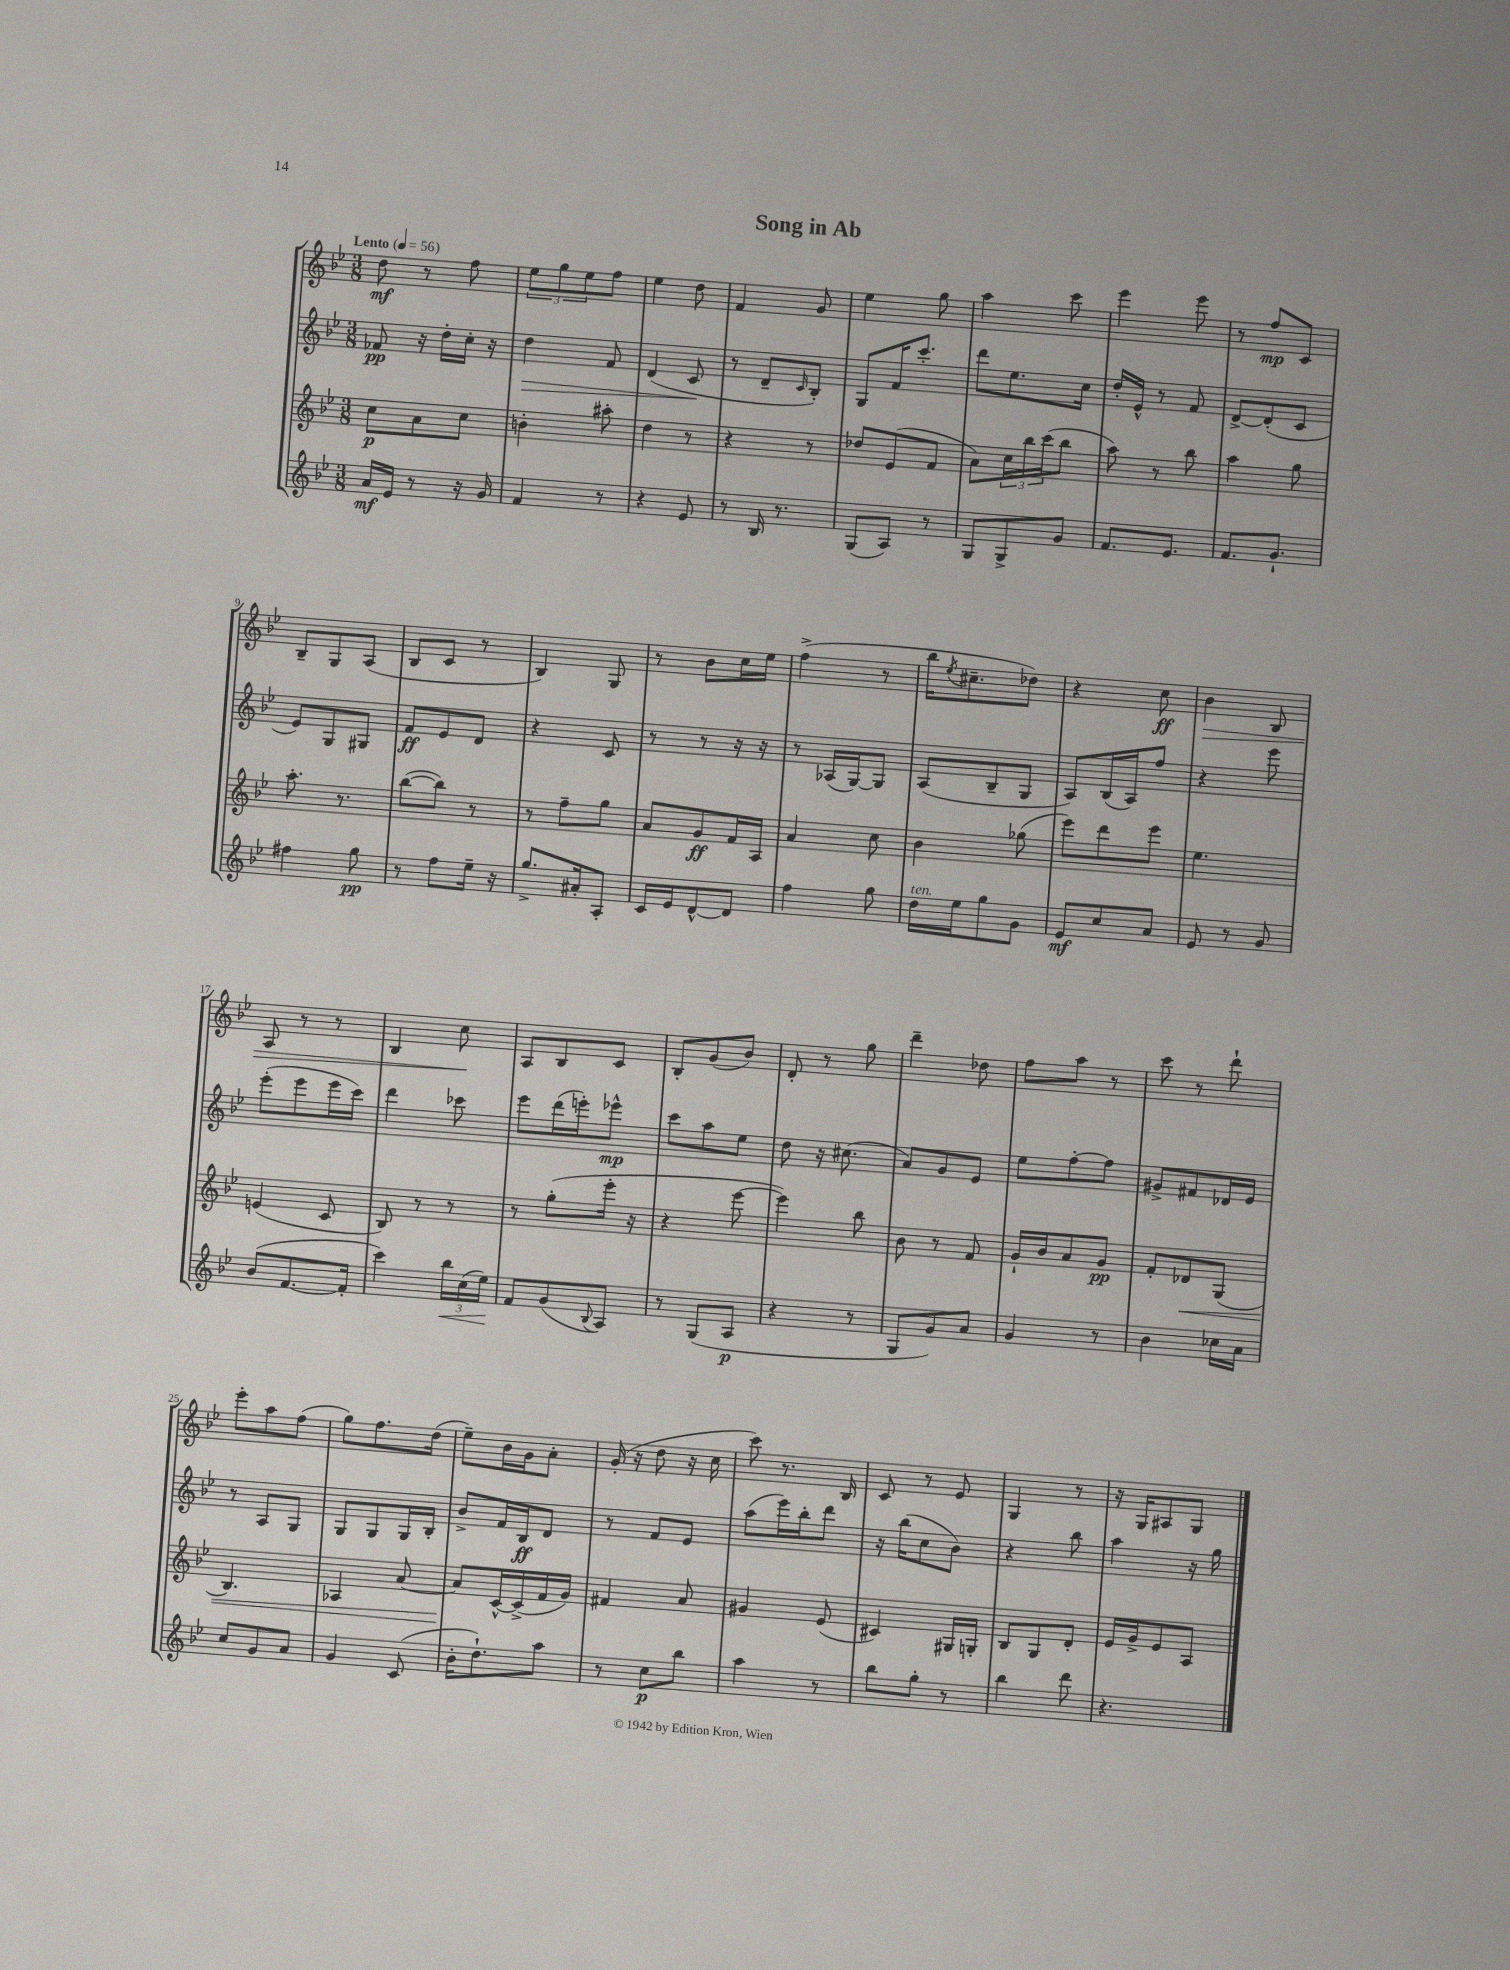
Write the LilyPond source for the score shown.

\header { title = "Song in Ab" }
<<
\new StaffGroup <<
\new Staff = "s0" {
    \clef treble \key bes \major \numericTimeSignature \time 3/8 \tempo "Lento" 4 = 56
    d''8\mf r8 f''8 |
    \tuplet 3/2 { ees''8 g''8 ees''8 } f''8 |
    ees''4 d''8 |
    f'4 g'8 |
    ees''4 g''8 |
    a''4 c'''8 |
    ees'''4 ees'''8 |
    r8 f''8\mp c'8 |
    bes8-- g8 a8( |
    bes8 c'8 r8 |
    bes4) g8 |
    r8 bes'8 c''16 ees''16 |
    f''4->( r8 |
    bes''16 \acciaccatura { ees''8 } cis''8.-- des''8) |
    r4 c''8\ff |
    bes'4\> bes8 |
    a8 r8 r8 |
    bes4 c''8\! |
    a8 bes8 c'8 |
    bes8-. g'8( bes'8) |
    d'8-. r8 g''8 |
    d'''4-- des''8 |
    f''8 a''8 r8 |
    c'''8 r8 d'''8-! |
    ees'''8-. a''8 f''8( |
    g''8) f''8. d''16( |
    ees''8--) bes'16 g'16 a'8-. |
    g'16-.( r16 d''8 r16 c''16 |
    c'''8) r8. bes16 |
    c'8 r8 ees'8 |
    g4 r8 |
    r16 g16 ais8 g8 \bar "|." |
}
\new Staff = "s1" {
    \clef treble \key bes \major \numericTimeSignature \time 3/8
    fes'8\pp r16 d''16-. c''16-. r16 |
    d''4\> f'8 |
    d'4( c'8\! |
    r8 d'8-- \grace { c'16 } bes8-.) |
    g8 f'16 c'''8.-. |
    d'''8 ees''8. c''16 |
    d''16-. ees'16-^ r8 f'8 |
    d'8~-> d'8-.( c'8 |
    ees'8) g8 gis8 |
    f'8\ff ees'8 d'8 |
    r4 c'8 |
    r8 r8 r16 r16 |
    r8 aes16( g16~) g8 |
    a8( bes8-- g8 |
    a8) bes16( a16) f''8 |
    r4 ees'''8 |
    ees'''8-.( ees'''8 ees'''16 c'''16) |
    d'''4 ces'''8 |
    ees'''8 d'''16( e'''16-.) ees'''8-^\mp |
    c'''8 a''8 ees''8 |
    d''8 r16 cis''8.( |
    a'8) g'8 ees'8 |
    ees''8 f''8~-. f''8 |
    gis'8-> fis'8 des'16 ees'16 |
    r8 a8 g8 |
    g8 g8 g16 bes16-. |
    bes'8-> f'16 bes16\ff d'8 |
    r8 f'8 ees'8 |
    a''8( ees'''16) bes''16-. d'''8 |
    r16 bes''16( c''8 bes'8) |
    r4 bes''8 |
    a''4 r16 g''16 \bar "|." |
}
\new Staff = "s2" {
    \clef treble \key bes \major \numericTimeSignature \time 3/8
    c''8\p a'8 c''8 |
    b'4-. ais''8-. |
    d''4 r8 |
    r4 r8 |
    des''8 ees'8( f'8 |
    a'8) \tuplet 3/2 { c''16 bes''16 c'''16( } bes''8 |
    a''8) r8 bes''8 |
    a''4 g''8 |
    a''8.-. r8. |
    bes''8~( bes''8) r8 |
    r8 f''8-- g''8 |
    a'8 g'8\ff f'16 a16 |
    a'4 c''8 |
    bes'4 ges''8( |
    ees'''8) d'''8 ees'''8 |
    ees''4. |
    e'4( c'8 |
    bes8) r8 r8 |
    r8 g''8-.( ees'''16-. r16 |
    r4 ees'''8~ |
    ees'''4) bes''8 |
    bes'8 r8 f'8 |
    g'16-! bes'16 a'8 g'8\pp |
    f'8-. des'8\< g8( |
    bes4.) |
    aes4 a'8~ |
    a'8\! c'16~-^ c'16->( f'16 g'16) |
    fis'4 a'8 |
    gis'4 ees'8( |
    cis'4) gis16 g16-. |
    bes8 g8 d'8-. |
    ees'16 g'16-> ees'8 a8 \bar "|." |
}
\new Staff = "s3" {
    \clef treble \key bes \major \numericTimeSignature \time 3/8
    a'16\mf ees'16 r8 r16 g'16 |
    f'4 r8 |
    r4 ees'8 |
    r8 bes16 r8. |
    g8( a8) r8 |
    g8 g8-> g'8 |
    f'8. ees'8. |
    f'8. g'8.-! |
    fis''4 g''8\pp |
    r8 f''8 ees''16-- r16 |
    g''8.-> ais'16-. a8-. |
    c'16 ees'16 d'8~-^ d'8 |
    f''4 g''8 |
    d''16^\markup { \italic "ten." } ees''16 g''8 g'8 |
    ees'8\mf c''8 a'8 |
    ees'8 r8 g'8 |
    bes'8( f'8.~ f'16-. |
    c'''4) \tuplet 3/2 { bes''16\< c''16( ees''16\!) } |
    f'8 g'8( \appoggiatura { bes8 } a8) |
    r8 g8( a8\p |
    r4 r8 |
    g8 g'8) a'8 |
    g'4 r8 |
    bes'4 ces''16 a'16 |
    c''8 g'8 a'8 |
    g'4 c'8( |
    bes'16-. d''8.-!) a''8 |
    r8 c''8\p bes''8 |
    a''4 r8 |
    bes''8 g''8-. r8 |
    bes''4 d'''8 |
    r4. \bar "|." |
}
>>
>>
